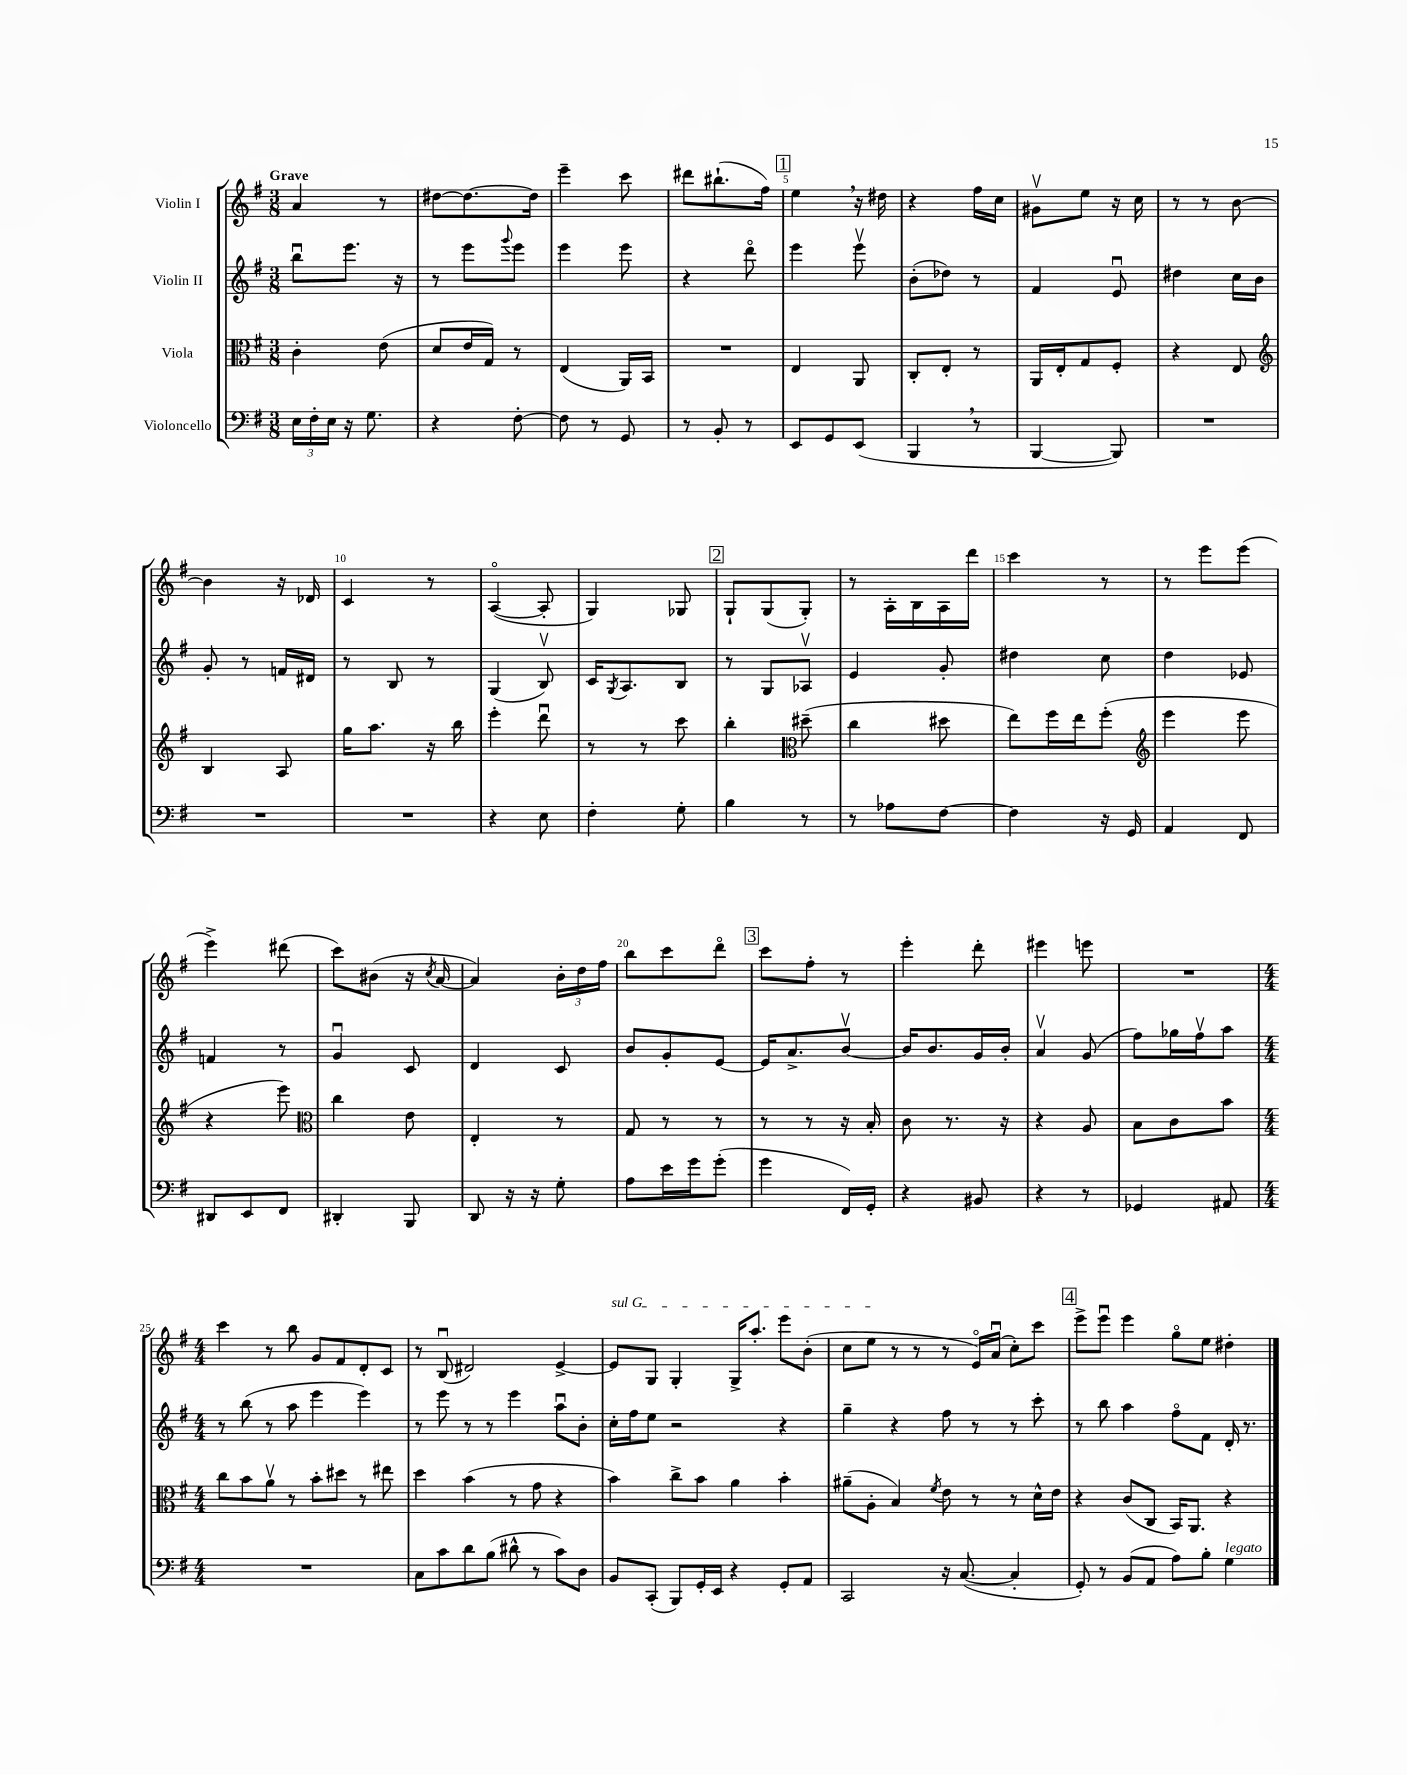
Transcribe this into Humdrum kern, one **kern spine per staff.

**kern	**kern	**kern	**kern
*staff4	*staff3	*staff2	*staff1
*clefF4	*clefC3	*clefG2	*clefG2
*k[f#]	*k[f#]	*k[f#]	*k[f#]
*M3/8	*M3/8	*M3/8	*M3/8
24E	4c'	8bbu	4a
24F#'	.	.	.
24E	.	.	.
16r	.	8.eee	.
8.G	.	.	.
.	(8e	.	8r
.	.	16r	.
=	=	=	=
4r	8d	8r	[8dd#
.	16e	8eee	8.dd#_
.	16G)	.	.
.	.	8qqggg	.
[8F#'	8r	8eee	.
.	.	.	16dd#]
=	=	=	=
8F#]	(4E	4eee	4eee~
8r	.	.	.
8GG	16AA)	8eee	8ccc
.	16BB	.	.
=	=	=	=
8r	4.r	4r	8ddd#
8BB'	.	.	(8.bb#`
8r	.	8dddo	.
.	.	.	16ff#)
=	=	=	=
8EE	4E	4eee	4ee
8GG	.	.	.
(8EE	8AA	8eeev	16r
.	.	.	16dd#
=	=	=	=
4BBB	8C'	(8b'	4r
.	8E'	8dd-)	.
8r	8r	8r	16ff#
.	.	.	16cc
=	=	=	=
[4BBB	16AA	4f#	8g#v
.	16E'	.	.
.	8G	.	8ee
8BBB])	8F#'	8eu	16r
.	.	.	16cc
=	=	=	=
4.r	4r	4dd#	8r
.	.	.	8r
.	8E	16cc	[8b
.	.	16b	.
=	=	=	=
*	*clefG2	*	*
4.r	4B	8g'	4b]
.	.	8r	.
.	8A	16f	16r
.	.	16d#	16d-
=	=	=	=
4.r	16gg	8r	4c
.	8.aa	.	.
.	.	8B	.
.	16r	8r	8r
.	16bb	.	.
=	=	=	=
4r	4eee'	(4G	([4Ao
8E	8dddu	8Bv)	8A']
=	=	=	=
4F#'	8r	16c	4G)
.	.	8qG	.
.	.	8.A	.
.	8r	.	.
8G'	8ccc	8B	8G-
=	=	=	=
4B	4bb'	8r	8G`
.	.	8G	(8G
*	*clefC3	*	*
8r	(8dd#~	8A-v	8G')
=	=	=	=
8r	4cc	4e	8r
8A-	.	.	16A'
.	.	.	16B
[8F#	8dd#	8g'	16A
.	.	.	16ddd
=	=	=	=
4F#]	8ee)	4dd#	4ccc
.	16ff#	.	.
.	16ee	.	.
16r	(8ff#'	8cc	8r
16GG	.	.	.
=	=	=	=
*	*clefG2	*	*
4AA	4eee	4dd	8r
.	.	.	8eee
8FF#	8eee	8e-	(8eee
=	=	=	=
8DD#	4r	4f	4eee^)
8EE	.	.	.
8FF#	8eee)	8r	(8ddd#
=	=	=	=
*	*clefC3	*	*
4DD#'	4cc	4gu	8ccc)
.	.	.	(8b#
8BBB	8e	8c	16r
.	.	.	8qcc
.	.	.	[16a
=	=	=	=
8DD	4E'	4d	4a])
16r	.	.	.
16r	.	.	.
8G'	8r	8c	24b'
.	.	.	24dd
.	.	.	24ff#
=	=	=	=
8A	8G	8b	8bb
16e	8r	8g'	8ccc
16g	.	.	.
(8g'	8r	[8e	8dddo
=	=	=	=
4g	8r	16e]	8ccc
.	.	8.a^	.
.	8r	.	8ff#'
16FF#)	16r	[8bv	8r
16GG'	16B'	.	.
=	=	=	=
4r	8c	16b]	4eee'
.	.	8.b	.
.	8.r	.	.
8BB#	.	16g	8ddd'
.	16r	16b'	.
=	=	=	=
4r	4r	4av	4eee#
8r	8A	(8g	8eee
=	=	=	=
4GG-	8B	8ff#)	4.r
.	8c	16gg-	.
.	.	16ff#v	.
8AA#	8b	8aa	.
=	=	=	=
*M4/4	*M4/4	*M4/4	*M4/4
1r	8cc	8r	4ccc
.	8b	(8bb	.
.	8av	8r	8r
.	8r	8aa	8bb
.	8b'	4eee	8g
.	8dd#	.	8f#
.	8r	4eee)	8d'
.	8ee#	.	8c
=	=	=	=
8C	4dd	8r	8r
8c	.	8eee	(8Bu
8d	(4b	8r	2d#)
(8B	.	8r	.
8d#^^	8r	4eee	.
8r	8g	.	.
8c)	4r	8aau	[4e^
8D	.	8b'	.
=	=	=	=
8BB	4b)	16cc'	8e]
.	.	16ff#	.
(8CC'	.	8ee	8G
8BBB)	8cc^	2r	4G'
16GG'	8b	.	.
16EE	.	.	.
4r	4a	.	16G^
.	.	.	8.aa'
8GG'	4b'	4r	8eee
8AA	.	.	(8b'
=	=	=	=
2CC	(8a#~	4gg~	8cc
.	8A'	.	8ee
.	4B)	4r	8r
.	.	.	8r
.	8qf#	.	.
16r	8e	8ff#	8r
([8.C	.	.	.
.	8r	8r	16eo)
.	.	.	(16au
4C']	8r	8r	8cc')
.	16d^^	8ccc'	8ccc
.	16e	.	.
=	=	=	=
8GG')	4r	8r	8eee^
8r	.	8bb	8eeeu
(8BB	(8c	4aa	4eee
8AA	8C	.	.
8A)	16BB)	8ff#o	8ggo
.	8.AA	.	.
8B'	.	8f#	8ee
4G	4r	16d'	4dd#'
.	.	8.r	.
==	==	==	==
*-	*-	*-	*-
